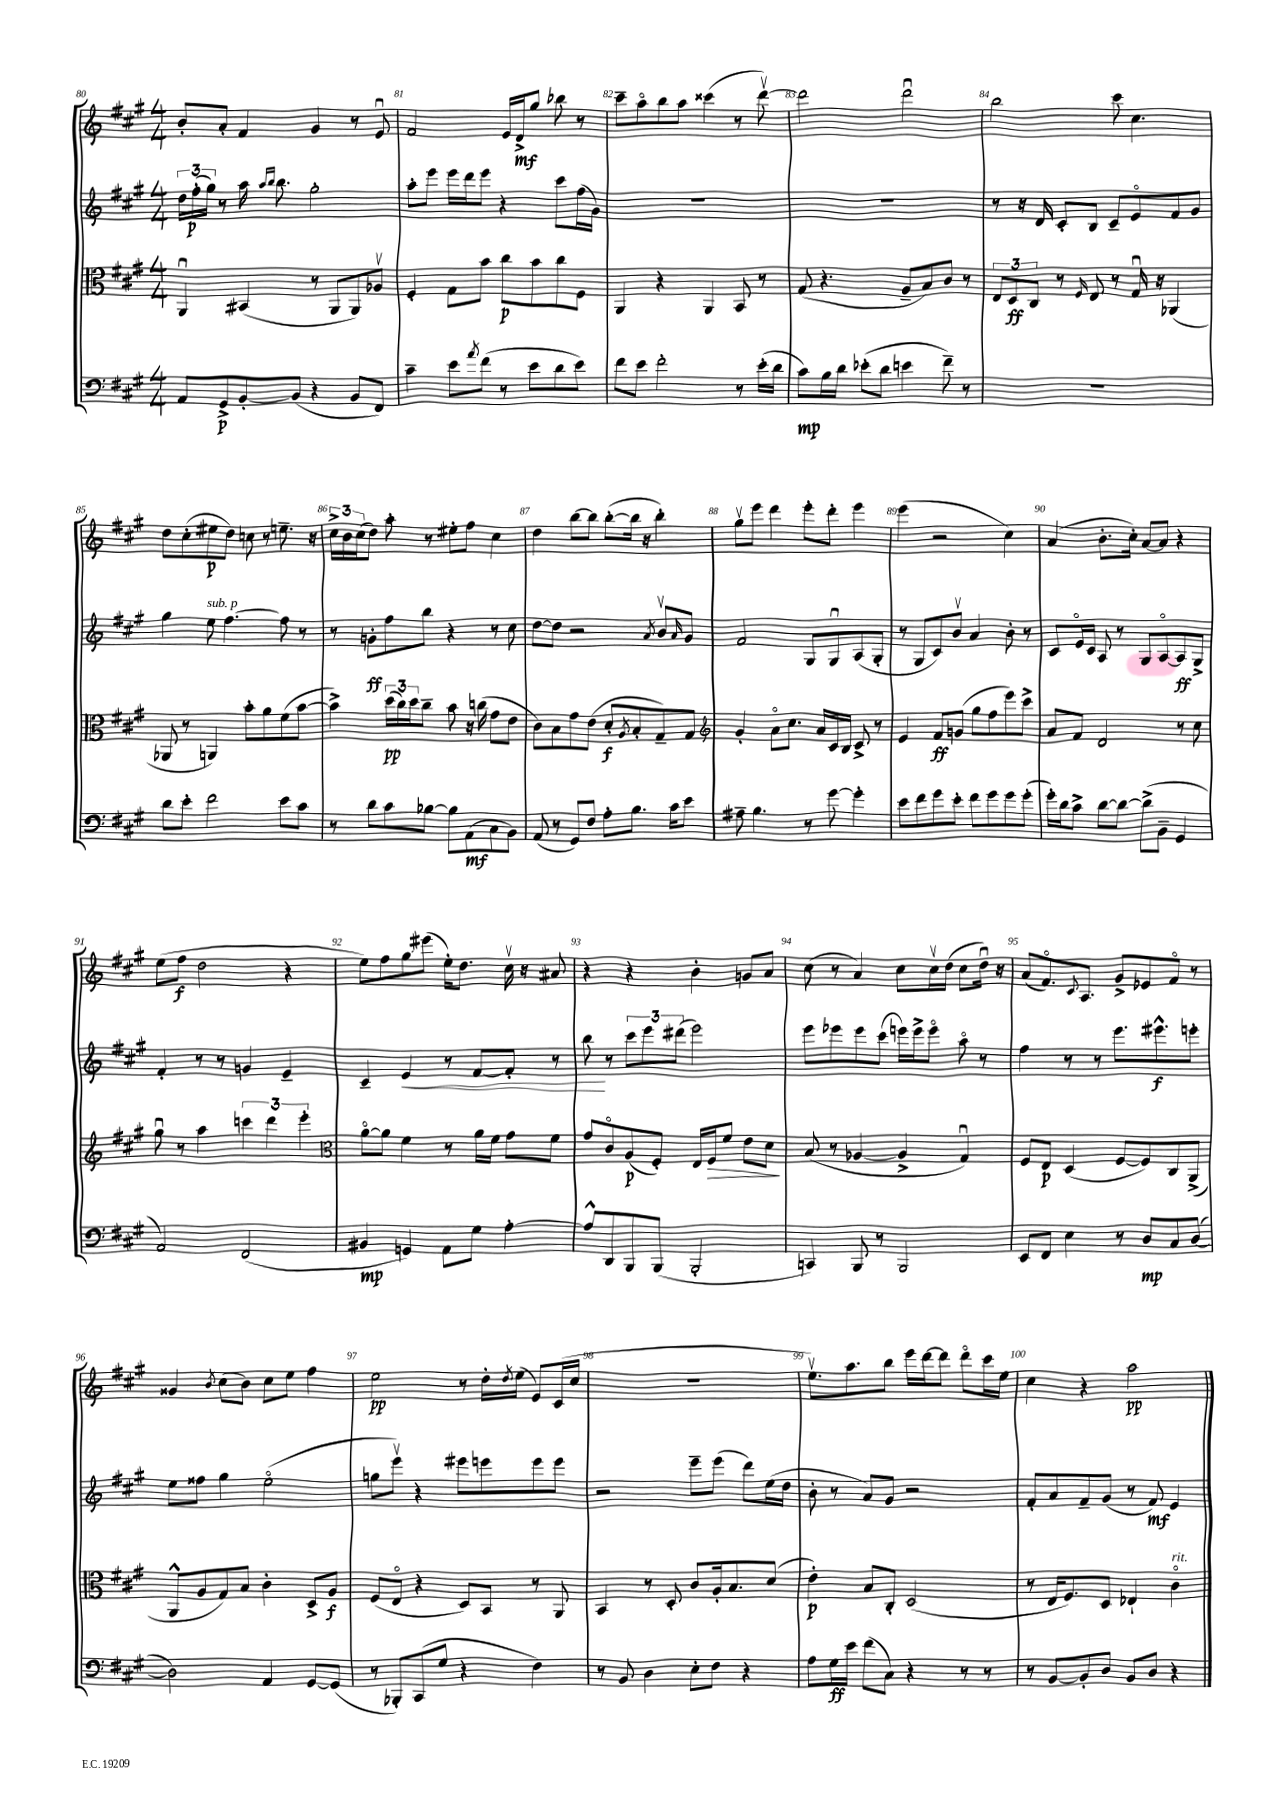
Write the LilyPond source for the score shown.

<<
\new StaffGroup <<
\new Staff = "s0" {
    \clef treble \key a \major \numericTimeSignature \time 4/4
    b'8-. a'8-. fis'4 gis'4 r8 e'8\downbow |
    fis'2 e'16 d'16->\mf gis''8 bes''8 r8 |
    cis'''8-- a''8\flageolet b''8 a''8 cisis'''4( r8 d'''8~\upbow) |
    d'''2 d'''2\downbow |
    b''2 cis'''8 cis''4. |
    d''8 cis''8-.( eis''8\p d''8) c''8 r8 e''8.-- r16 |
    \tuplet 3/2 { cis''16-> b'16 cis''16( } d''8) a''8-. r8 eis''8-. fis''8 cis''4 |
    d''4 b''8~ b''8 b''8~-.( b''16 r16 b''4-.) |
    gis''8\upbow e'''8 d'''4 e'''8-. d'''8-. e'''4 |
    e'''4( r2 cis''4) |
    a'4( b'8.-. cis''16-.) a'8~ a'8 r4 |
    e''8( fis''8\f d''2 r4 |
    e''8) fis''8 gis''8\glissando eis'''8( e''16-.) d''8. cis''16\upbow r16 ais'8 |
    r4 r4 b'4-. g'8 a'8 |
    cis''8( r8 a'4) cis''8 cis''16\upbow d''16( cis''8 d''16\downbow) r16 |
    a'8( fis'8.\flageolet) \appoggiatura { cis'8 } a8. gis'8-> ees'8 fis'8\flageolet r8 |
    gisis'4 \acciaccatura { b'8 } cis''8( b'8) cis''8 e''8 fis''4 |
    e''2\pp r8 d''16-. \acciaccatura { d''8 } e''16( e'8) cis'16( cis''16 |
    R1 |
    e''8.\upbow) a''8. b''8 e'''16 d'''16~ d'''8 d'''8\flageolet cis'''16 e''16 |
    cis''4 r4 a''2\pp \bar "|." |
}
\new Staff = "s1" {
    \clef treble \key a \major \numericTimeSignature \time 4/4
    \tuplet 3/2 { d''16 fis''16-.\p( gis''16) } r8 a''16 \grace { a''16 b''16 } b''8. gis''2-. |
    a''8-. e'''8 e'''16 d'''16 e'''8 r4 cis'''8 fis''16( gis'16) |
    R1 |
    R1 |
    r8 r16 d'16 cis'8-. b8 cis'8-- e'8\flageolet fis'8 gis'8 |
    gis''4 e''8^\markup { \italic "sub. p" } fis''4.~ fis''8 r8 |
    r8 g'8-.\ff fis''8 b''8 r4 r8 cis''8 |
    d''8~ d''8 r2 \acciaccatura { a'8 } b'8\upbow \grace { a'16 } gis'8 |
    fis'2 gis8 gis8\downbow a8( gis8-. |
    r8 gis8 cis'8) b'8\upbow a'4 b'8-. r8 |
    cis'8 e'16\flageolet cis'16 a8 r8 gis8 a8~\flageolet a8\ff gis8-> |
    fis'4-. r8 r8 g'4 e'4-- |
    cis'4-- e'4\< r8 fis'8~ fis'8-. r8 |
    b''8\! r8 \tuplet 3/2 { cis'''8 e'''8 dis'''8( } e'''2) |
    e'''8 ees'''8 ees'''8 cis'''8( e'''16) e'''16-> e'''8\flageolet a''8\flageolet r8 |
    fis''4 r8 r8 e'''8. eis'''8.-^\f e'''8-. |
    e''8 fisis''8 gis''4 e''2\flageolet( |
    g''8 e'''8\upbow) r4 eis'''8 e'''8 e'''8 e'''8 |
    r2 e'''8-- e'''8( d'''8) e''16( d''16 |
    b'8-. r8 a'8) gis'8 r2 |
    fis'8-. a'8 fis'8-- gis'8( r8 fis'8\mf) e'4 \bar "|." |
}
\new Staff = "s2" {
    \clef alto \key a \major \numericTimeSignature \time 4/4
    a,4\downbow bis,4( r8 a,8 a,8) aes8\upbow |
    fis4-. gis8 b'8 cis''8\p b'8 cis''8 fis8 |
    a,4 r4 a,4 b,8 r8 |
    gis8( r4. a8-- b8) cis'8 r8 |
    \tuplet 3/2 { e8 d8\ff cis8 } r8 \grace { fis16 } e8 r8 gis16\downbow r16 aes,4( |
    aes,8 r8 a,4) b'8-. a'8 fis'8( b'8~ |
    b'4->) \tuplet 3/2 { d''16\pp( cis''16) d''16 } cis''8-- b'8 r16 c''16( gis'8 e'8 |
    cis'8) b8 gis'8 e'8( d'8-.\f \acciaccatura { a8 } b8-. gis8--) gis8 |
    \clef treble gis'4-. a'8\flageolet cis''8. a'16 cis'16 b16 cis'8-> r8 |
    e'4 fis'8\ff g'8( gis''8 fis''8 e'''8) cis'''8-> |
    a'8 fis'8 d'2 r8 cis''8 |
    gis''8\downbow r8 a''4 \tuplet 3/2 { c'''4 d'''4 e'''4-. } |
    \clef alto a'8~\flageolet a'8 fis'4 r8 a'16 fis'16 gis'8 fis'8 |
    gis'8 cis'8\flageolet a8\p( fis8-.) e16 fis16\> fis'8 e'8 d'8\! |
    b8( r8 aes4~ aes4-> gis4\downbow) |
    fis8 e8\p d4( fis8~ fis8) cis8 a,8->( |
    a,8-^ a8 gis8) b8 cis'4-. d8-> a8\f |
    fis8( e8\flageolet r4 d8) b,8 r8 a,8 |
    b,4 r8 d8-. cis'8 a16-. b8. d'8( |
    e'4-.\p) b8 cis8-. d2( |
    r8 e16 fis8.) d8 ees4-! cis'4\flageolet^\markup { \italic "rit." } \bar "|." |
}
\new Staff = "s3" {
    \clef bass \key a \major \numericTimeSignature \time 4/4
    a,8 gis,8->\p b,8~-. b,8( r4 b,8 fis,8) |
    cis'4-- e'8 \acciaccatura { a'8 } fis'8( r8 e'8 d'8 e'8) |
    fis'8 e'8 fis'2-. r8 e'16-.( d'16 |
    cis'8\mp) b16 d'16 ees'8-.( d'8 e'4 fis'8--) r8 |
    R1 |
    d'8 e'8-. fis'2 e'8 cis'8 |
    r8 d'8 cis'8 bes8~ bes8 a,8\mf( cis8 b,8) |
    a,8( r8 gis,8) fis8 a8-. b8. cis'16 e'8 |
    ais8-- b4. r8 gis'8~ gis'4-. |
    e'8 fis'8 gis'8 e'8-. fis'8 gis'8 gis'8 gis'8-.( |
    gis'16-.) d'16 cis'8-> d'8~ d'8~ d'8->( b,8-- gis,4 |
    a,2) fis,2( |
    bis,4\mp g,4) a,8 gis8 a4~-. |
    a8-^ d,8 b,,8 b,,8( b,,2-. |
    c,4) b,,8 r8 b,,2 |
    e,8 fis,8 e4 r8 d8\mp cis8 d8~( |
    d2) a,4 gis,8~ gis,8( |
    r8 bes,,8-.) cis,8( gis8 r4 fis4) |
    r8 b,8 d4 e8-. fis8 r4 |
    a8 gis16\ff e'16 fis'8( cis8) r4 r8 r8 |
    r8 b,8~ b,8-. d8 b,8 d8 r4 \bar "|." |
}
>>
>>
\layout { \context { \Score currentBarNumber = #80 \override BarNumber.break-visibility = ##(#f #t #t) barNumberVisibility = #all-bar-numbers-visible } }
